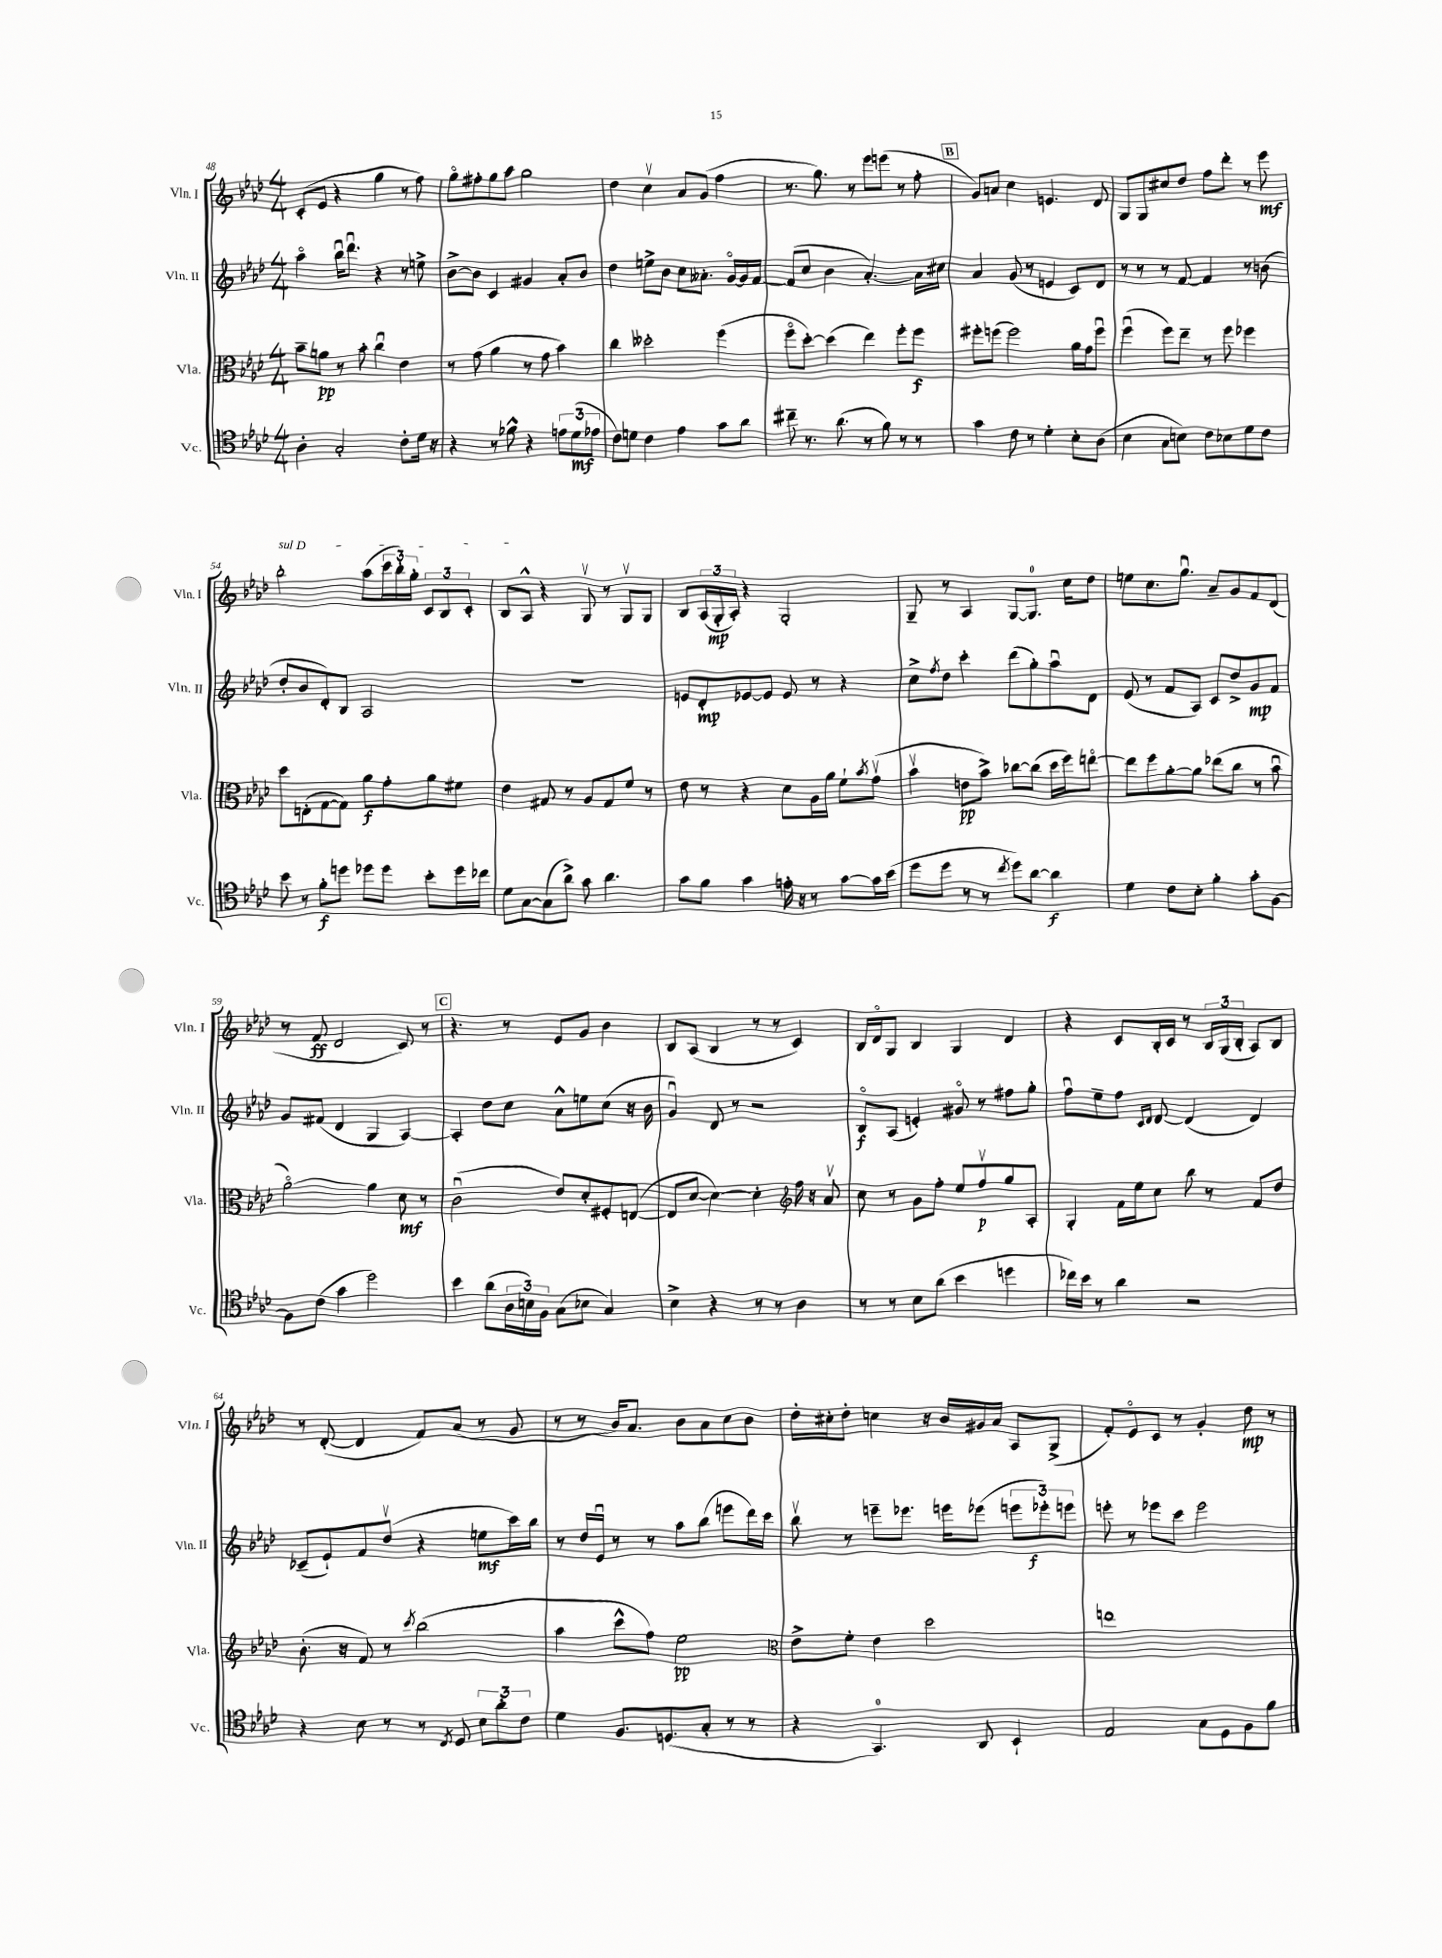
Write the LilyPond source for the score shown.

<<
\new StaffGroup <<
\new Staff = "s0" \with { instrumentName = "Vln. I" shortInstrumentName = "Vln. I" } {
    \clef treble \key aes \major \numericTimeSignature \time 4/4
    c'8-.( ees'8 r4 g''4 r8 f''8) |
    g''8\flageolet fis''8-. g''8 aes''8 g''2 |
    des''4 c''4\upbow aes'8 g'8( f''4 |
    r8. g''8.) r8 ees'''8 e'''8( r8 f''8-. |
    \mark \markup { \box "B" } g'8) a'8 c''4 e'4. des'8 |
    g8 g8 cis''8 des''8 f''8 des'''8-. r8 ees'''8\mf |
    \once \override TextSpanner.bound-details.left.text = \markup { \italic "sul D" } bes''2-.\startTextSpan aes''8( \tuplet 3/2 { c'''16 bes''16-.) g''16-. } \tuplet 3/2 { c'8 bes8 c'8-. } |
    bes8 aes8-^\stopTextSpan r4 g8\upbow r8 g8\upbow g8 |
    bes8 \tuplet 3/2 { aes16( g16-.\mp aes16-.) } r4 g2-. |
    g8-- r8 aes4 g8~ g8.-0 c''16 des''8 |
    e''8 c''8. g''8.\downbow aes'8-- g'8 f'8 des'8( |
    r8 f'8\ff des'2 c'8) r8 |
    \mark \markup { \box "C" } r4. r8 ees'8 g'8 bes'4 |
    bes8 aes8( bes4 r8 r8 c'4) |
    bes16 des'16\flageolet g8 bes4 g4 des'4 |
    r4 c'8 bes16-. c'16 r8 \tuplet 3/2 { bes16 g16( bes16-. } aes8) bes8 |
    r8 des'8~-.( des'4 f'8) aes'8( r8 g'8 |
    r8 r8 bes'16) aes'8. bes'8 aes'8 c''8 bes'8 |
    des''16-. cis''16-. des''8-. c''4 r16 bes'16 gis'16 aes'16 aes8 g8->( |
    f'8-.) ees'8\flageolet c'8 r8 g'4-. des''8\mp r8 \bar "|." |
}
\new Staff = "s1" \with { instrumentName = "Vln. II" shortInstrumentName = "Vln. II" } {
    \clef treble \key aes \major \numericTimeSignature \time 4/4
    aes''4\flageolet bes''16\downbow des'''8.\downbow r4 r8 e''8-> |
    bes'8~-> bes'8 c'4 gis'4 aes'8-. bes'8 |
    des''4 e''8-> bes'8 c''8 aeses'8.-. g'16~\flageolet g'16 f'16~ |
    f'8( c''8 bes'4 aes'4.~-.) aes'16 cis''16 |
    \mark \markup { \box "B" } aes'4 g'8( r8 e'4 c'8) des'8 |
    r8 r8 r8 f'8~ f'4 r8 b'8( |
    des''8-. bes'8 des'8-.) bes8 aes2 |
    R1 |
    e'8 des'8-.\mp ees'8~ ees'8 ees'8 r8 r4 |
    c''8-> \acciaccatura { f''8 } des''8 c'''4-. des'''8( g''8-.) aes''8\downbow des'8 |
    ees'8( r8 f'8 aes8) c'8 des''8-> g'8\mp f'8 |
    g'8 fis'8( des'4 g4 aes4~) |
    \mark \markup { \box "C" } aes4-. des''8 c''8 aes'8-^ e''8 c''8( r16 bes'16 |
    g'4\downbow) des'8 r8 r2 |
    bes8\flageolet\f aes8( e'4-.) gis'8\flageolet r8 fis''8 g''8-. |
    f''8\downbow ees''8-- f''8 \grace { c'16 des'16 } des'8~ des'4( des'4) |
    ces'8--( ees'8-!) f'8 des''8\upbow( r4 e''8\mf c'''16) bes''16 |
    r8 des''16 ees'16\downbow r8 r8 aes''8 bes''8( e'''8 des'''16) c'''16 |
    bes''8\upbow r8 e'''8-- ees'''8. e'''16 ees'''8( \tuplet 3/2 { e'''8 ees'''8-.\f) e'''8 } |
    e'''8-. r8 ees'''8 c'''8 ees'''2 \bar "|." |
}
\new Staff = "s2" \with { instrumentName = "Vla." shortInstrumentName = "Vla." } {
    \clef alto \key aes \major \numericTimeSignature \time 4/4
    bes'8-- a'8\pp r8 bes'8-. c''4\downbow ees'4 |
    r8 g'8( aes'4 r8 g'8 bes'4) |
    c''4 deses''2-. f''4( |
    f''8\flageolet des''8~-.) des''4( ees''4) f''8-. f''8\f |
    \mark \markup { \box "B" } fis''8-. f''8( f''2) aes'16 g'16 f''8\downbow |
    f''4\downbow( f''8) ees''8-- r8 f''8 fes''4 |
    des''8 e8-.( g8~ g8) aes'8\f g'8-. aes'8 fis'8 |
    ees'4 gis8 r8 aes8 gis8 f'8 r8 |
    ees'8 r8 r4 des'8 aes16 aes'16 f'8-! \acciaccatura { bes'8 } g'8\upbow( |
    bes'4\upbow e'8\pp bes'8->) ces''8~ ces''8( des''16 f''16) e''8~\flageolet |
    e''8 f''8 aes'8~-. aes'8 ees''8( c''8 r8 bes'8\downbow |
    aes'2~\flageolet) aes'4 des'8\mf r8 |
    \mark \markup { \box "C" } c'2\downbow( ees'8) des'8-. fis8-. e8~( |
    e8 des'8~ des'4~) des'4-. \clef treble f''16 r16 aes'8\upbow |
    c''8 r8 g'8 f''8-. ees''8 f''8\upbow\p g''8 aes8-. |
    g4-. f'16 ees''16 c''8 bes''8 r8 f'8 des''8 |
    bes'8.-.( r16 f'8) r8 \acciaccatura { c'''8 } bes''2( |
    aes''4 c'''8-^ f''8) ees''2\pp |
    \clef alto ees'8-> f'8-. ees'4 des''2 |
    e''1 \bar "|." |
}
\new Staff = "s3" \with { instrumentName = "Vc." shortInstrumentName = "Vc." } {
    \clef tenor \key aes \major \numericTimeSignature \time 4/4
    aes4-. g2-. c'8-. des'16 r16 |
    r4 r8 fes'8-^ r4 \tuplet 3/2 { e'8 des'8\mf( ees'8 } |
    c'8) d'8 c'4 ees'4 g'8 aes'8 |
    cis''8-- r8. aes'8.( r8 f'8) r8 r8 |
    \mark \markup { \box "B" } g'4 c'8 r8 des'4-. bes8-. aes8( |
    bes4 g8 b8) c'8 bes8 des'8 c'8 |
    bes'8 r8 f'8-.\f d''8 des''8 des''8 bes'8-. des''16 ces''16 |
    des'8 g8~ g8( aes'8->) g'8 aes'4. |
    g'8 f'8 g'4 e'16-. r16 r8 g'8~ g'16 bes'16( |
    des''8 des''8 r8 r8 \acciaccatura { c''8 } des''8) aes'8~ aes'4\f |
    des'4 c'8 bes8-. f'4-. g'8-. f8~ |
    f8 c'8( g'4 des''2) |
    \mark \markup { \box "C" } bes'4 aes'8( \tuplet 3/2 { aes16 b16) f16 } g8( bes8 g4) |
    bes4-> r4 r8 r8 aes4 |
    r8 r8 bes8 aes'8( bes'4 d''4 |
    ces''16) bes'16 r8 aes'4 r2 |
    r4 bes8 r8 r8 \acciaccatura { c8 } des8 \tuplet 3/2 { bes8 aes'8-. c'8 } |
    des'4 f8. d8.( g8-. r8 r8 |
    r4 g,4.-0) aes,8 bes,4-! |
    ees2 g8 des8 f8 f'8 \bar "|." |
}
>>
>>
\layout { \context { \Score currentBarNumber = #48 } }
